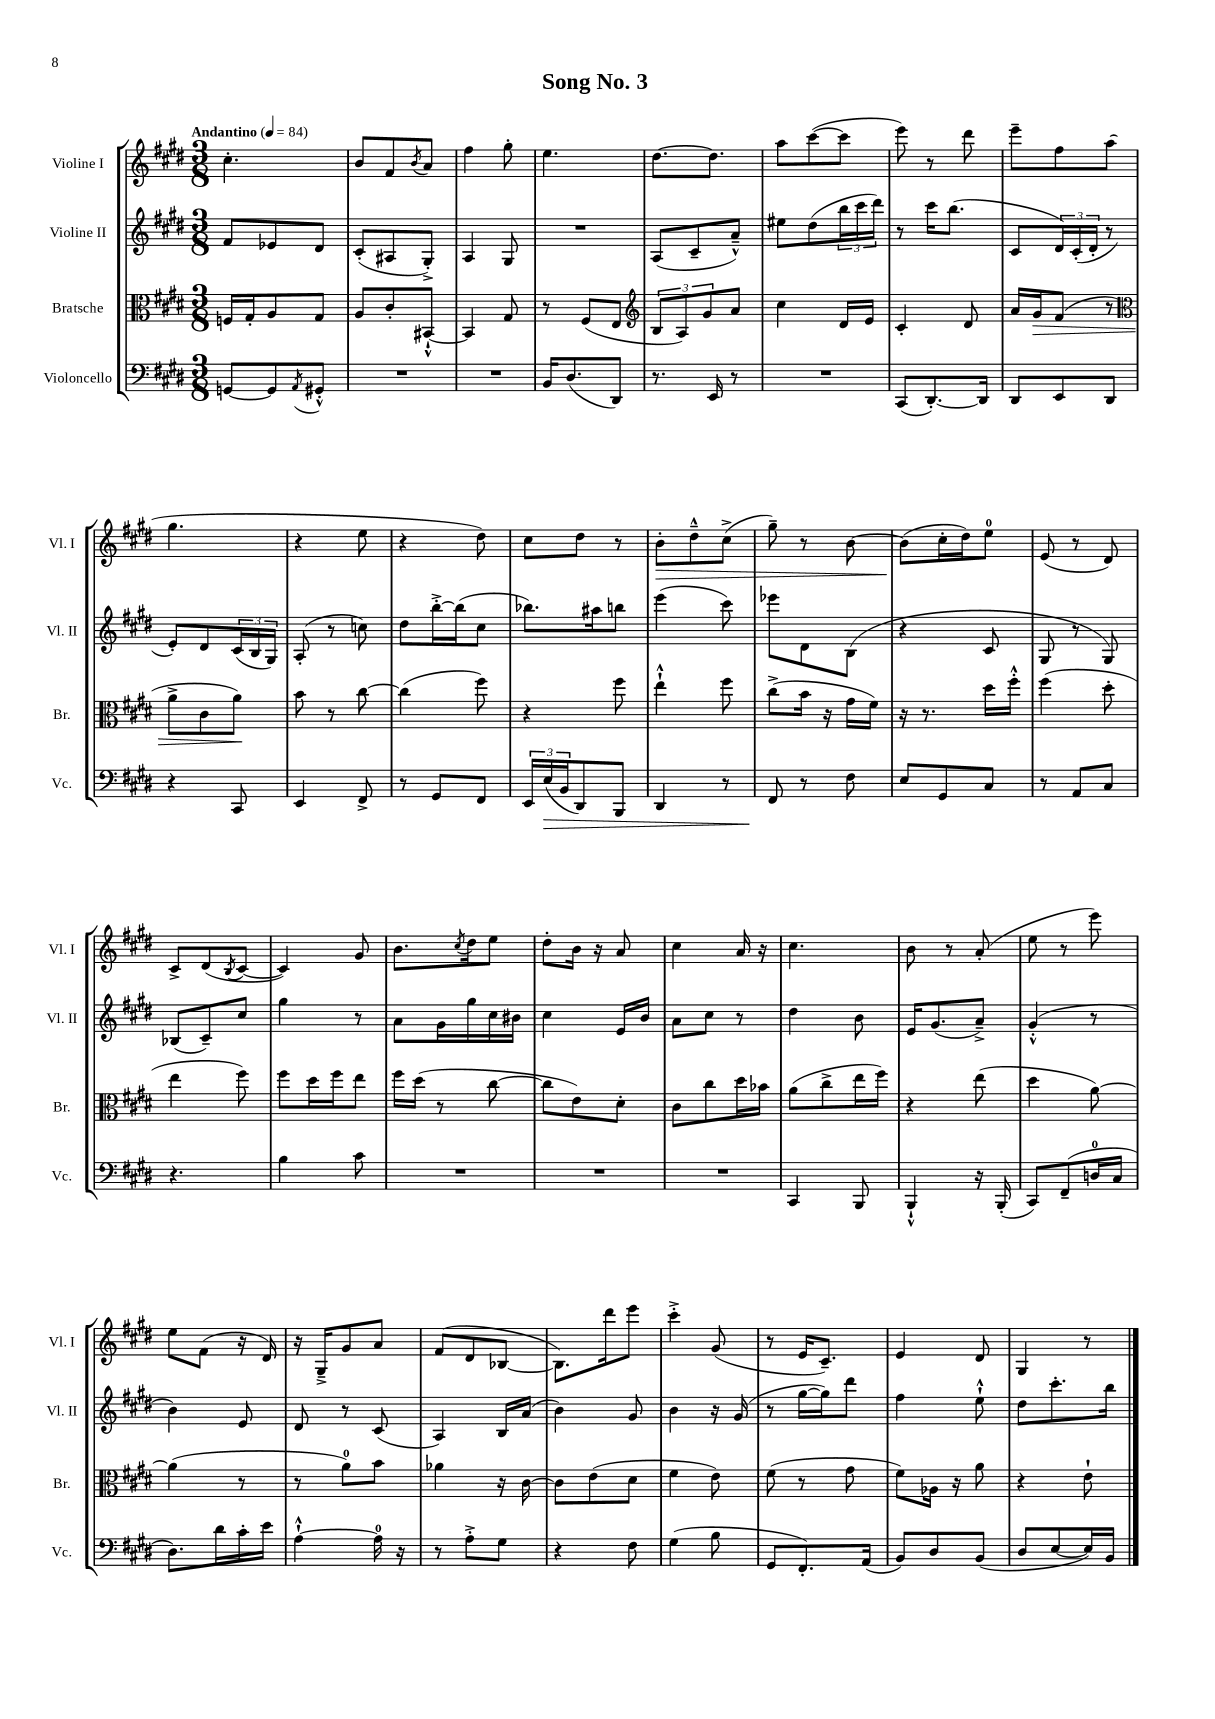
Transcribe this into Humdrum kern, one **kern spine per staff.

**kern	**dynam	**kern	**dynam	**kern	**kern	**dynam
*part4	*part4	*part3	*part3	*part2	*part1	*part1
*staff4	*staff4	*staff3	*staff3	*staff2	*staff1	*staff1
*I"Violoncello	*	*I"Bratsche	*	*I"Violine II	*I"Violine I	*
*I'Vc.	*	*I'Br.	*	*I'Vl. II	*I'Vl. I	*
*clefF4	*	*clefC3	*	*clefG2	*clefG2	*
*k[f#c#g#d#]	*	*k[f#c#g#d#]	*	*k[f#c#g#d#]	*k[f#c#g#d#]	*
*M3/8	*	*M3/8	*	*M3/8	*M3/8	*
*MM84	*	*MM84	*	*MM84	*MM84	*
=1	=1	=1	=1	=1	=1	=1
!	!	!	!	!	!LO:TX:a:B:t=Andantino	!
[8GGn/L	.	16Fn/LL	.	8f#/L	4.cc#'\	.
.	.	16G#'/J	.	.	.	.
8GG/]	.	8A/	.	8e-X/	.	.
8qAA/	.	.	.	.	.	.
8GG#X'^^/J	.	8G#/J	.	8d#/J	.	.
=2	=2	=2	=2	=2	=2	=2
4.r	.	8A/L	.	(8c#'/L	8b/L	.
.	.	8c#'/	.	8A#X/	8f#/	.
.	.	.	.	.	8qb/	.
.	.	[8BB#X`^^/J	.	8G#'^/J)	8a/J	.
=3	=3	=3	=3	=3	=3	=3
4.r	.	4BB#/]	.	4A/	4ff#\	.
.	.	8G#/	.	8G#/	8gg#'\	.
=4	=4	=4	=4	=4	=4	=4
16BB/KL	.	8r	.	4.r	4.ee\	.
(8.D#/	.	.	.	.	.	.
.	.	(8F#/L	.	.	.	.
8DD#/J)	.	8E/J	.	.	.	.
=5	=5	=5	=5	=5	=5	=5
*	*	*clefG2	*	*	*	*
8.r	.	12B/L	.	(8A/L	[8.dd#\L	.
.	.	12A/)	.	.	.	.
.	.	.	.	8c#~/	.	.
.	.	12g#/	.	.	.	.
16EE/	.	.	.	.	8.dd#\J]	.
8r	.	8a/J	.	8a~^^/J)	.	.
=6	=6	=6	=6	=6	=6	=6
4.r	.	4cc#\	.	8ee#X\L	8aa\L	.
.	.	.	.	(8dd#\	([8ccc#\	.
.	.	16d#/LL	.	24bb\L	8ccc#\J]	.
.	.	.	.	24ccc#\	.	.
.	.	16e/JJ	.	.	.	.
.	.	.	.	24ddd#\JJ)	.	.
=7	=7	=7	=7	=7	=7	=7
(8CC#/L	.	4c#'/	.	8r	8eee\)	.
[8.DD#'/)	.	.	.	16ccc#\KL	8r	.
.	.	.	.	(8.bb\J	.	.
.	.	8d#/	.	.	8ddd#\	.
16DD#/Jk]	.	.	.	.	.	.
=8	=8	=8	=8	=8	=8	=8
8DD#/L	.	16a/LL	.	8c#/L	8eee~\L	.
!	!	!	!LO:HP:b	!	!	!
.	.	16g#/J	>	.	.	.
8EE/	.	(8f#/J	.	24d#/L)	8ff#\	.
.	.	.	.	(24c#'/	.	.
.	.	.	.	24d#'/JJ	.	.
8DD#/J	.	8r	.	8r	(8aa\J	.
!!LO:LB:g=z
=9	=9	=9	=9	=9	=9	=9
*	*	*clefC3	*	*	*	*
4r	.	8a^\L	.	8e'/L)	4.gg#\	.
.	.	8c#\	.	8d#/	.	.
8CC#/	.	8a\J)	.	(24c#/L	.	.
.	.	.	.	24B/	.	.
.	.	.	.	24G#/JJ)	.	.
.	.	.	]	.	.	.
=10	=10	=10	=10	=10	=10	=10
4EE/	.	8b\	.	(8A'/	4r	.
.	.	8r	.	8r	.	.
8FF#^/	.	[8cc#\	.	8ccn\)	8ee\	.
=11	=11	=11	=11	=11	=11	=11
8r	.	(4cc#\]	.	8dd#\L	4r	.
8GG#/L	.	.	.	[16bb'^\L	.	.
.	.	.	.	(16bb\J]	.	.
8FF#/J	.	8ff#\)	.	8cc#\J	8dd#\)	.
=12	=12	=12	=12	=12	=12	=12
24EE/LL	.	4r	.	8.bb-X\L)	8cc#\L	.
!	!LO:HP:b	!	!	!	!	!
(24E/	>	.	.	.	.	.
24BB/J	.	.	.	.	.	.
8DD#/)	.	.	.	.	8dd#\J	.
.	.	.	.	16aa#X\k	.	.
8BBB/J	.	8ff#\	.	8bbn\J	8r	.
=13	=13	=13	=13	=13	=13	=13
!	!	!	!	!	!	!LO:HP:b
4DD#/	.	4ee`^^\	.	(4eee\	8b'\L	>
.	.	.	.	.	8dd#~^^\	.
8r	.	8ff#\	.	8ccc#\)	(8cc#^\J	.
=14	=14	=14	=14	=14	=14	=14
8FF#/	.	(8cc#^\L	.	8eee-X\L	8gg#~\)	.
8r	]	16b\Jk	.	8d#\	8r	.
.	.	16r	.	.	.	.
8F#\	.	16g#\LL	.	(8B\J	[8b\	.
.	.	16f#\JJ)	.	.	.	.
=15	=15	=15	=15	=15	=15	=15
8E/L	.	16r	.	4r	(8b\L]	.
.	.	8.r	.	.	.	.
8GG#/	.	.	.	.	16cc#'\L	]
.	.	.	.	.	16dd#\J)	.
8C#/J	.	16dd#\LL	.	8c#/	8ee\J	.
.	.	16ff#'^^\JJ	.	.	.	.
=16	=16	=16	=16	=16	=16	=16
8r	.	(4ff#\	.	8G#/	(8e/	.
8AA/L	.	.	.	8r	8r	.
8C#/J	.	8dd#'\	.	8G#/)	8d#/)	.
!!LO:LB:g=z
=17	=17	=17	=17	=17	=17	=17
4.r	.	4ee\	.	(8B-X/L	8c#^/L	.
.	.	.	.	8c#~/)	(8d#/	.
.	.	.	.	.	8qB/	.
.	.	8ff#\)	.	8cc#/J	[8c#/J	.
=18	=18	=18	=18	=18	=18	=18
4B\	.	8ff#\L	.	4gg#\	4c#/])	.
.	.	16dd#\L	.	.	.	.
.	.	16ff#\J	.	.	.	.
8c#\	.	8ee\J	.	8r	8g#/	.
=19	=19	=19	=19	=19	=19	=19
4.r	.	16ff#\LL	.	8a\L	8.b\L	.
.	.	(16dd#\JJ	.	.	.	.
.	.	8r	.	16g#\L	.	.
.	.	.	.	.	8qcc#/	.
.	.	.	.	16gg#\	16dd#\k	.
.	.	[8cc#\	.	16cc#\	8ee\J	.
.	.	.	.	16b#X\JJ	.	.
=20	=20	=20	=20	=20	=20	=20
4.r	.	8cc#\L]	.	4cc#\	8dd#'\L	.
.	.	8e\)	.	.	16b\Jk	.
.	.	.	.	.	16r	.
.	.	8d#'\J	.	16e/LL	8a/	.
.	.	.	.	16b/JJ	.	.
=21	=21	=21	=21	=21	=21	=21
4.r	.	8c#\L	.	8a\L	4cc#\	.
.	.	8cc#\	.	8cc#\J	.	.
.	.	16dd#\L	.	8r	16a/	.
.	.	16b-X\JJ	.	.	16r	.
=22	=22	=22	=22	=22	=22	=22
4CC#/	.	(8a\L	.	4dd#\	4.cc#\	.
.	.	8cc#^\	.	.	.	.
8BBB/	.	16ee\L	.	8b\	.	.
.	.	16ff#\JJ)	.	.	.	.
=23	=23	=23	=23	=23	=23	=23
4BBB`^^/	.	4r	.	16e/KL	8b\	.
.	.	.	.	(8.g#/	.	.
.	.	.	.	.	8r	.
16r	.	(8ee\	.	8a~^/J)	(8a'/	.
(16BBB'/	.	.	.	.	.	.
=24	=24	=24	=24	=24	=24	=24
8CC#/L)	.	4dd#\	.	(4g#'^^/	8ee\	.
(8FF#~/	.	.	.	.	8r	.
16Dn/L	.	[8a\)	.	8r	8eee\)	.
16C#/JJ	.	.	.	.	.	.
!!LO:LB:g=z
=25	=25	=25	=25	=25	=25	=25
8.D#\L)	.	(4a\]	.	4b\)	8ee\L	.
.	.	.	.	.	(8f#\J	.
16d#\L	.	.	.	.	.	.
16c#'\	.	8r	.	8e/	16r	.
16e\JJ	.	.	.	.	16d#/)	.
=26	=26	=26	=26	=26	=26	=26
[4A`^^\	.	8r	.	8d#/	16r	.
.	.	.	.	.	16G#~^/KL	.
.	.	8a\L)	.	8r	8g#/	.
16A\]	.	8b\J	.	(8c#/	8a/J	.
16r	.	.	.	.	.	.
=27	=27	=27	=27	=27	=27	=27
8r	.	4a-X\	.	4A/)	(8f#/L	.
8A'^\L	.	.	.	.	8d#/	.
8G#\J	.	16r	.	16B/LL	[8B-X/J	.
.	.	[16c#\	.	(16a/JJ	.	.
=28	=28	=28	=28	=28	=28	=28
4r	.	8c#\L]	.	4b\)	8.B-\L])	.
.	.	(8e\	.	.	.	.
.	.	.	.	.	16ddd#\k	.
8F#\	.	8d#\J	.	8g#/	8eee\J	.
=29	=29	=29	=29	=29	=29	=29
(4G#\	.	4f#\	.	4b\	4ccc#'^\	.
8B\	.	8e\)	.	16r	(8g#/	.
.	.	.	.	(16g#/	.	.
=30	=30	=30	=30	=30	=30	=30
8GG#/L	.	(8f#\	.	8r	8r	.
8.FF#'/)	.	8r	.	[16gg#\LL	16e/KL	.
.	.	.	.	16gg#\J])	8.c#~/J)	.
.	.	8g#\	.	8ddd#\J	.	.
(16AA/Jk	.	.	.	.	.	.
=31	=31	=31	=31	=31	=31	=31
8BB/L)	.	8f#\L)	.	4ff#\	4e/	.
8D#/	.	16A-X\Jk	.	.	.	.
.	.	16r	.	.	.	.
(8BB/J	.	8a\	.	8ee`^^\	8d#/	.
=32	=32	=32	=32	=32	=32	=32
8D#/L	.	4r	.	8dd#\L	4G#/	.
[8E/	.	.	.	8.ccc#'\	.	.
16E/L])	.	8e`\	.	.	8r	.
16BB/JJ	.	.	.	16bb\Jk	.	.
==	==	==	==	==	==	==
*-	*-	*-	*-	*-	*-	*-
